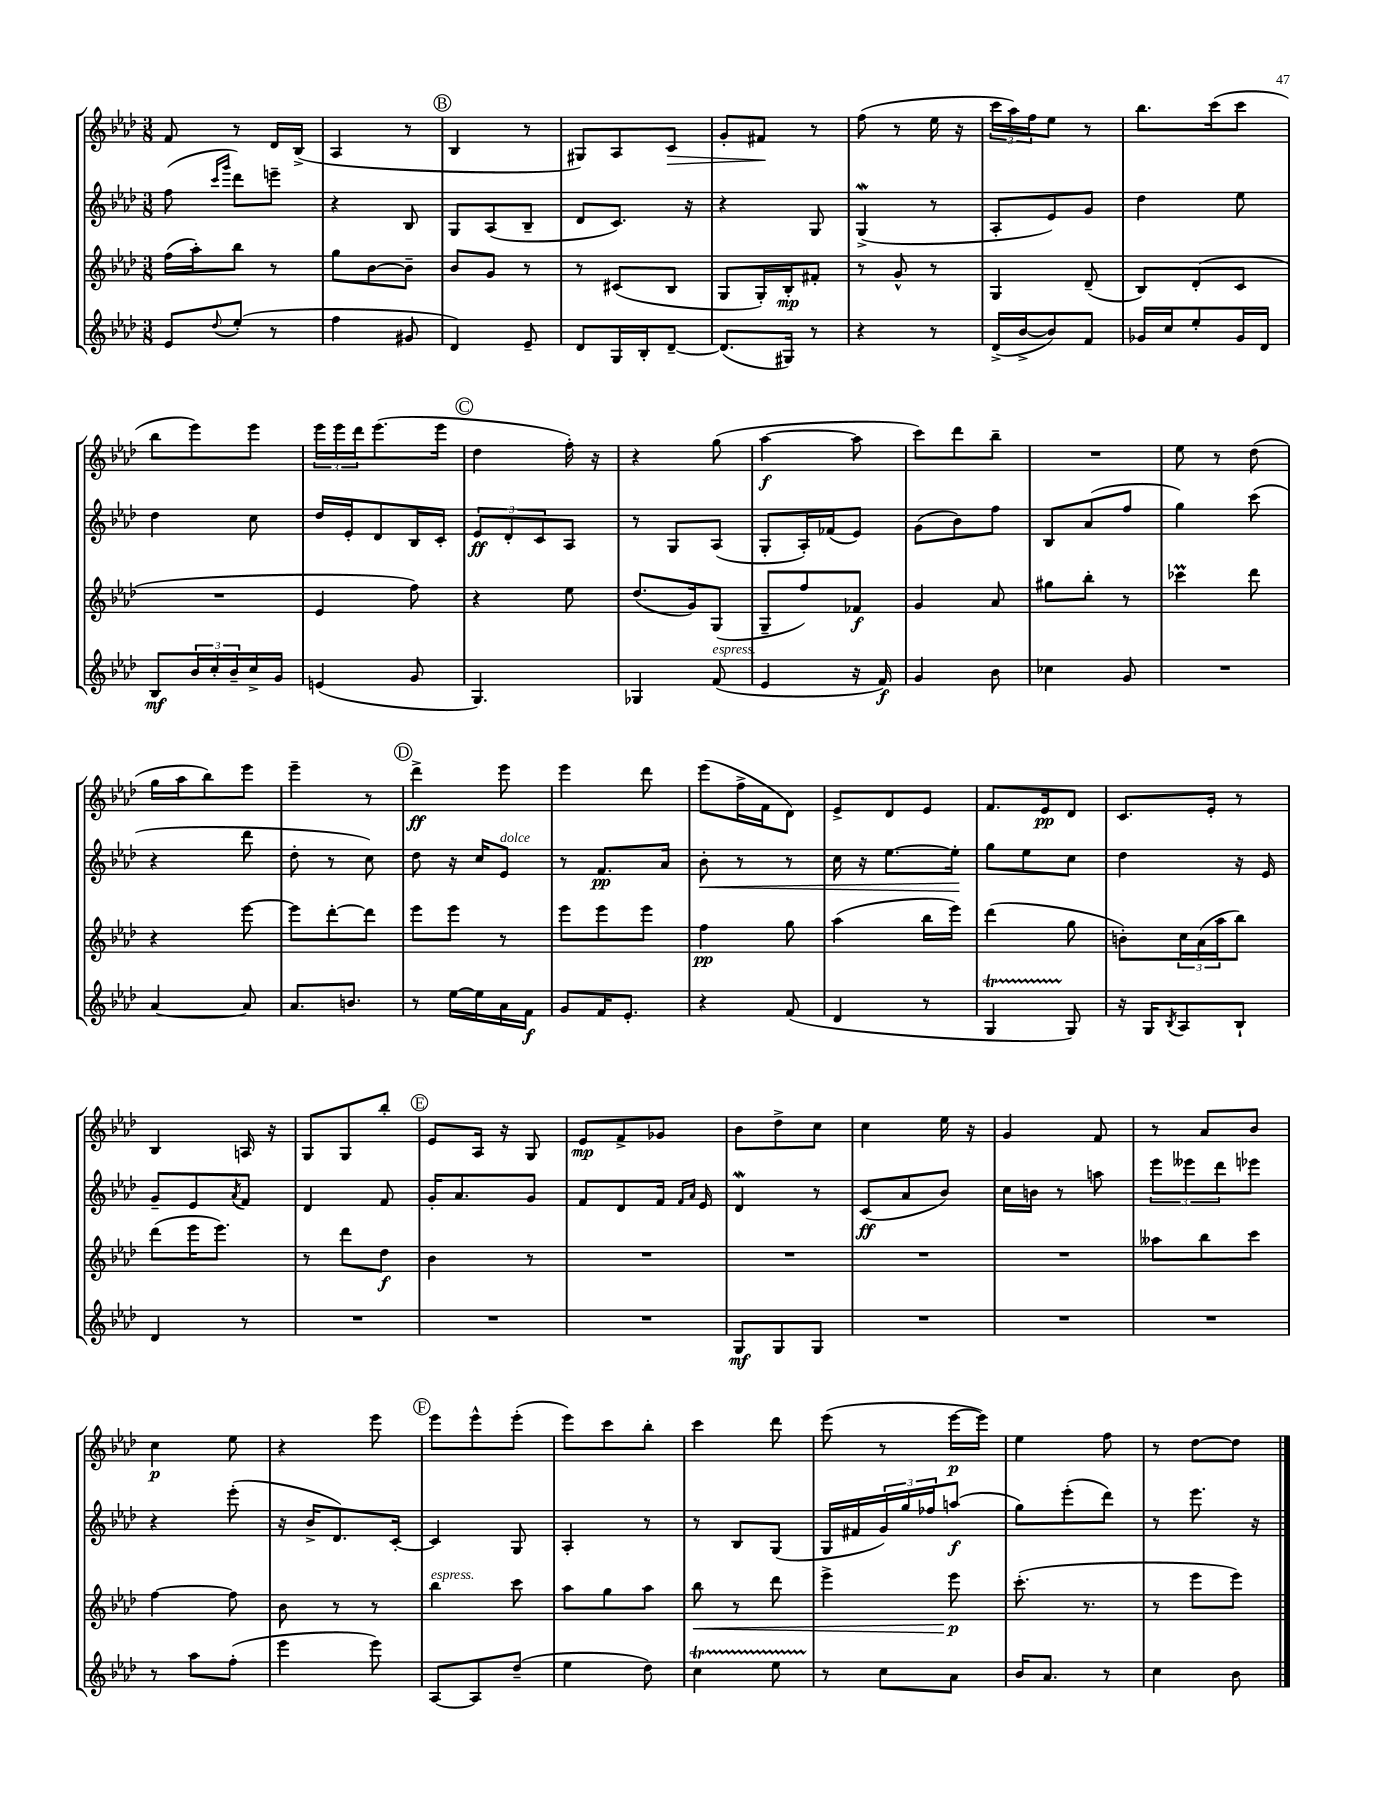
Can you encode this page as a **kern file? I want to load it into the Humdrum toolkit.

**kern	**kern	**kern	**kern
*staff4	*staff3	*staff2	*staff1
*clefG2	*clefG2	*clefG2	*clefG2
*k[b-e-a-d-]	*k[b-e-a-d-]	*k[b-e-a-d-]	*k[b-e-a-d-]
*M3/8	*M3/8	*M3/8	*M3/8
8e-/L	(16ff\LL	(8ff\	8f/
.	16aa-'\J)	.	.
.	.	16qqccc/LL	.
8qqdd-/	.	16qqggg/JJ	.
(8ee-'/J	8bb-\J	8ddd-\L)	8r
8r	8r	8eee~\J	16d-/LL
.	.	.	(16B-^/JJ
=	=	=	=
4ff\	8gg\L	4r	4A-/
.	[8b-\	.	.
8g#/	8b-~\]J	8B-/	8r
=	=	=	=
4d-/)	8b-/L	8G/L	4B-/
.	8g/J	(8A-/	.
8e-~/	8r	8B-~/J	8r
=	=	=	=
8d-/L	8r	8d-/L	8G#/L)
16G/L	(8c#/L	8.c/J)	8A-/
16B-'/J	.	.	.
[8d-~/J	8B-/J	.	8c/J
.	.	16r	.
=	=	=	=
(8.d-/]L	8G/L	4r	8g'/L
.	16G'/L)	.	8f#/J
16G#/Jk)	16B-'/J	.	.
8r	8f#'/J	8G/	8r
=	=	=	=
4r	8r	(4G^/	(8ff\
.	8g^^/	.	8r
8r	8r	8r	16ee-\
.	.	.	16r
=	=	=	=
(16d-^/LL	4G/	8A-'/L	24ccc\LL
.	.	.	24aa-\)
[16b-^/J	.	.	.
.	.	.	24ff\J
8b-/])	.	8e-/)	8ee-\J
8f/J	(8d-~/	8g/J	8r
=	=	=	=
16g-/LL	8B-/L)	4dd-\	8.bb-\L
16cc/J	.	.	.
8ee-'/	(8d-'/	.	.
.	.	.	(16ccc\k
16g-/L	8c/J	8ee-\	8ccc\J
16d-/JJ	.	.	.
=	=	=	=
8B-/L	4.r	4dd-\	8bb-\L
24b-/L	.	.	8eee-\)
24cc'/	.	.	.
24b-~/	.	.	.
16cc^/	.	8cc\	8eee-\J
16g/JJ	.	.	.
=	=	=	=
(4e/	4e-/	16dd-/LL	24eee-\LL
.	.	.	24eee-\
.	.	16e-'/J	.
.	.	.	24ddd-\J
.	.	8d-/	(8.eee-\
8g/	8ff\)	16B-/L	.
.	.	16c'/JJ	16eee-\Jk
=	=	=	=
4.G/)	4r	12e-/L	4dd-\
.	.	12d-'/	.
.	.	12c/	.
.	8ee-\	8A-/J	16ff'\)
.	.	.	16r
=	=	=	=
4G-/	(8.dd-/L	8r	4r
.	.	8G/L	.
.	16g/k)	.	.
(8f/	(8G/J	(8A-/J	(8gg\
=	=	=	=
4e-/	8G~/L	8G'/L	[4aa-\
.	8ff/)	16A-'/L)	.
.	.	(16f-/J	.
16r	8f-/J	8e-/J)	8aa-\]
16f/)	.	.	.
=	=	=	=
4g/	4g/	(8g\L	8ccc\L)
.	.	8b-\)	8ddd-\
8b-\	8a-/	8ff\J	8bb-~\J
=	=	=	=
4cc-\	8gg#\L	8B-/L	4.r
.	8bb-'\J	(8a-/	.
8g/	8r	8ff/J	.
=	=	=	=
4.r	4ccc-\	4gg\)	8ee-\
.	.	.	8r
.	8ddd-\	(8ccc\	(8dd-\
=	=	=	=
[4a-/	4r	4r	16gg\LL
.	.	.	16aa-\J
.	.	.	8bb-\)
8a-/]	[8eee-\	8ddd-\	8eee-\J
=	=	=	=
8.a-/L	8eee-\]L	8dd-'\	4eee-~\
.	[8ddd-'\	8r	.
8.b/J	.	.	.
.	8ddd-\]J	8cc\)	8r
=	=	=	=
8r	8eee-\L	8dd-\	4ddd-^\
[16ee-\LL	8eee-\J	16r	.
16ee-\]	.	16cc/LK	.
16a-\	8r	8e-/J	8eee-\
16f\JJ	.	.	.
=	=	=	=
8g/L	8eee-\L	8r	4eee-\
16f/K	8eee-\	8.f/L	.
8.e-'/J	.	.	.
.	8eee-\J	.	8ddd-\
.	.	16a-/Jk	.
=	=	=	=
4r	4ff\	8b-'\	(8eee-\L
.	.	8r	16ff^\L
.	.	.	16f\J
(8f/	8gg\	8r	8d-\J)
=	=	=	=
4d-/	(4aa-\	16cc\	8e-^/L
.	.	16r	.
.	.	[8.ee-\L	8d-/
8r	16bb-\LL	.	8e-/J
.	16eee-\JJ)	16ee-'\]Jk	.
=	=	=	=
4G/	(4ddd-\	8gg\L	8.f/L
.	.	8ee-\	.
.	.	.	16e-/k
8G/)	8gg\	8cc\J	8d-/J
=	=	=	=
16r	8b'\L)	4dd-\	8.c/L
16G/LK	.	.	.
8qB-/	.	.	.
8A-/	24cc\L	.	.
.	(24a-\	.	.
.	.	.	16e-'/Jk
.	24aa-\J	.	.
8B-`/J	8bb-\J)	16r	8r
.	.	16e-/	.
=	=	=	=
4d-/	(8ddd-\L	8g~/L	4B-/
.	16eee-\K	8e-/	.
.	8.eee-\J)	.	.
.	.	8qa-/	.
8r	.	8f/J	16A/
.	.	.	16r
=	=	=	=
4.r	8r	4d-/	8G/L
.	8ddd-\L	.	8G/
.	8dd-\J	8f/	8bb-'/J
=	=	=	=
4.r	4b-\	16g'/LK	8e-/L
.	.	8.a-/	.
.	.	.	16A-/Jk
.	.	.	16r
.	8r	8g/J	8G/
=	=	=	=
4.r	4.r	8f/L	8e-/L
.	.	8d-/	8f^/
.	.	16f/Jk	8g-/J
.	.	16qqf/LL	.
.	.	16qqa-/JJ	.
.	.	16e-/	.
=	=	=	=
8G/L	4.r	4d-/	8b-\L
8G/	.	.	8dd-^\
8G/J	.	8r	8cc\J
=	=	=	=
4.r	4.r	(8c/L	4cc\
.	.	8a-/	.
.	.	8b-/J)	16ee-\
.	.	.	16r
=	=	=	=
4.r	4.r	16cc\LL	4g/
.	.	16b\JJ	.
.	.	8r	.
.	.	8aa\	8f/
=	=	=	=
4.r	8aa--\L	12eee-\L	8r
.	.	12eee--\	.
.	8bb-\	.	8a-/L
.	.	12ddd-\	.
.	8ccc\J	8eee-\J	8b-/J
=	=	=	=
8r	[4ff\	4r	4cc\
8aa-\L	.	.	.
(8ff'\J	8ff\]	(8eee-'\	8ee-\
=	=	=	=
4eee-\	8b-\	16r	4r
.	.	16b-^/LK	.
.	8r	8.d-/)	.
8eee-\)	8r	.	8eee-\
.	.	[16c'/Jk	.
=	=	=	=
[8A-/L	4bb-\	4c/]	8eee-\L
8A-/]	.	.	8eee-^^\
(8dd-~/J	8ccc\	8G/	(8eee-'\J
=	=	=	=
4ee-\	8aa-\L	4A-'/	8eee-\L)
.	8gg\	.	8ccc\
8dd-\)	8aa-\J	8r	8bb-'\J
=	=	=	=
4cc\	8bb-\	8r	4ccc\
.	8r	8B-/L	.
8ee-\	8ddd-\	(8G/J	8ddd-\
=	=	=	=
8r	4eee-^\	16G/LL	(8eee-\
.	.	16f#/	.
8cc\L	.	24g/)	8r
.	.	24gg/	.
.	.	24ff-/J	.
8a-\J	8eee-\	(8aa/J	[16eee-\LL
.	.	.	16eee-\]JJ)
=	=	=	=
16b-/LK	(8.ccc'\	8gg\L)	4ee-\
8.a-/J	.	.	.
.	.	(8eee-'\	.
.	8.r	.	.
8r	.	8ddd-\J)	8ff\
=	=	=	=
4cc\	8r	8r	8r
.	8eee-\L	8.eee-\	[8dd-\L
8b-\	8eee-\J)	.	8dd-\]J
.	.	16r	.
==	==	==	==
*-	*-	*-	*-
